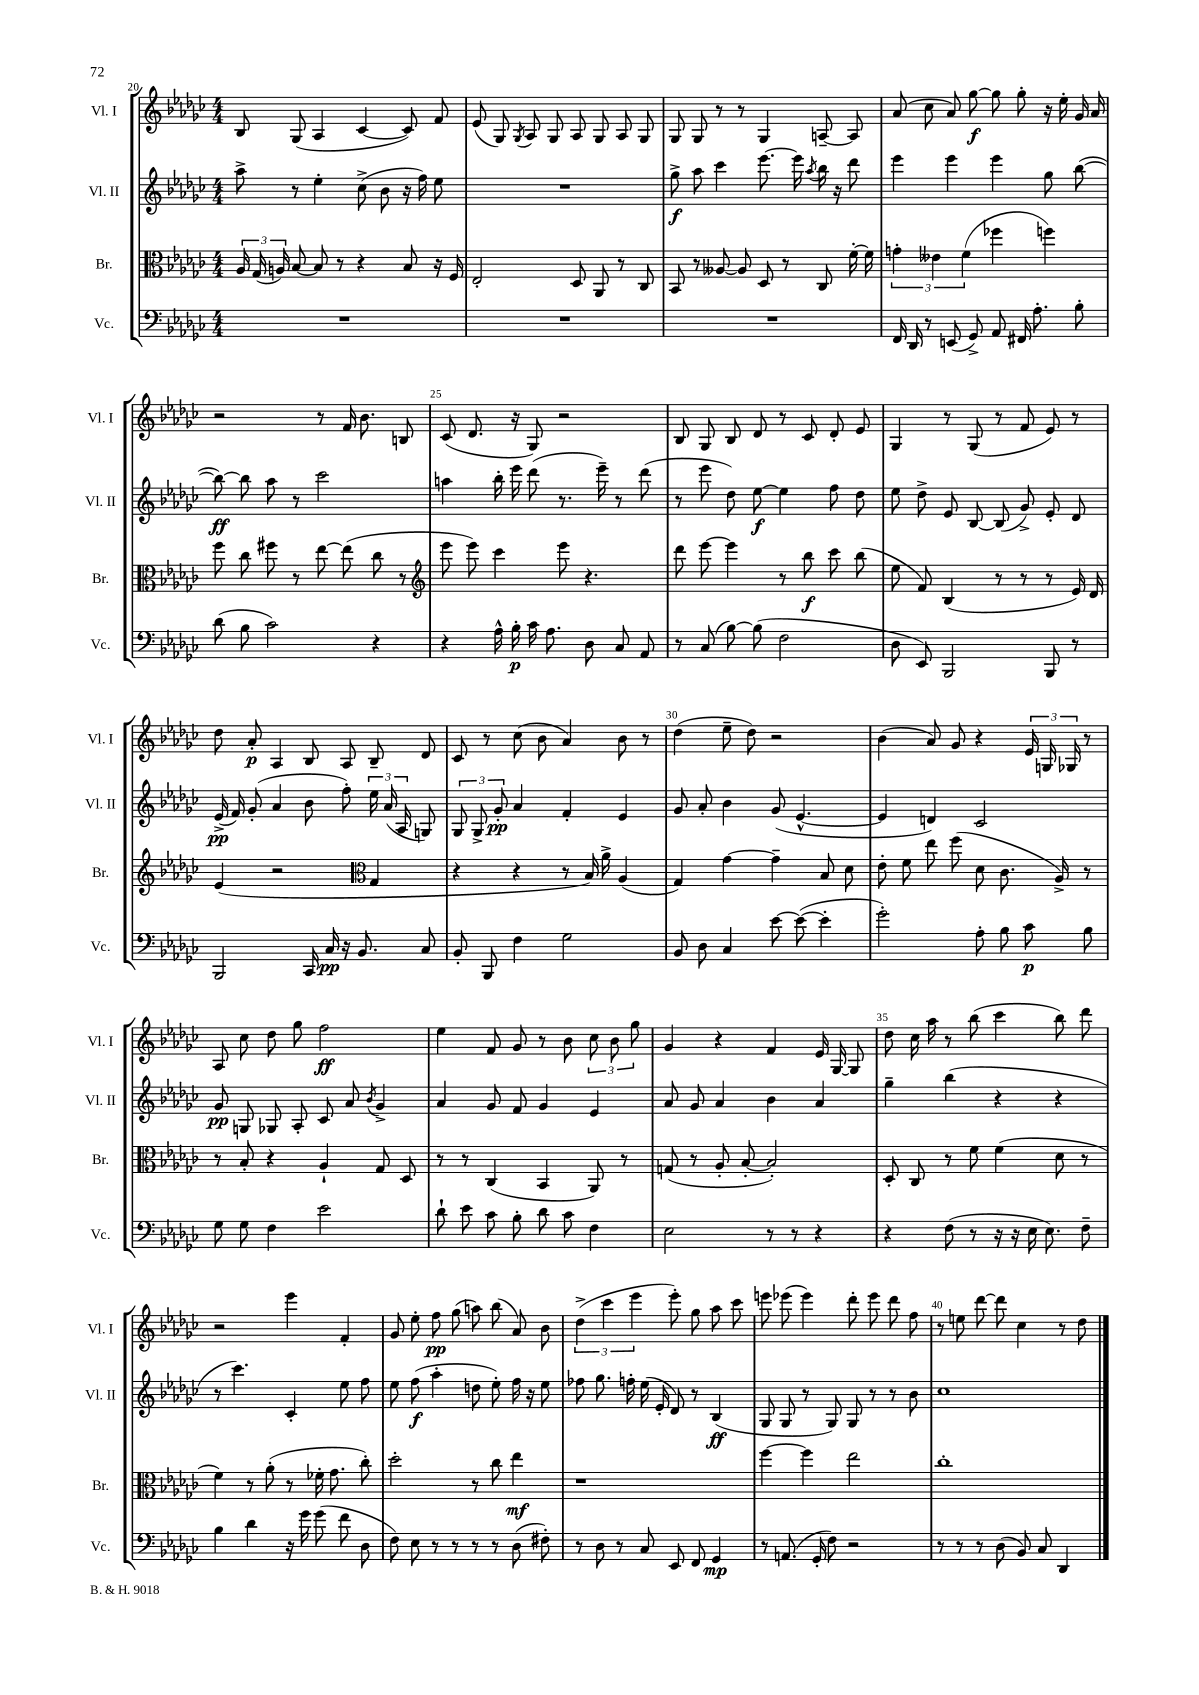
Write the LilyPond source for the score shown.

<<
\new StaffGroup <<
\new Staff = "s0" \with { instrumentName = "Vl. I" shortInstrumentName = "Vl. I" } {
    \clef treble \key ges \major \numericTimeSignature \time 4/4
    \autoBeamOff bes8 ges8( aes4 ces'4~ ces'8) f'8 |
    ees'8( ges8) \acciaccatura { ges8 } aes8 ges8 aes8 ges8 aes8 ges8 |
    ges8 ges8 r8 r8 ges4 a8~-- a8 |
    aes'8( ces''8 aes'8) ges''8~\f ges''8 ges''8-. r16 ees''16-. ges'16 aes'16 |
    r2 r8 f'16 bes'8. b8 |
    ces'8( des'8. r16 ges8) r2 |
    bes8 ges8 bes8 des'8 r8 ces'8 des'8-. ees'8 |
    ges4 r8 ges8( r8 f'8 ees'8) r8 |
    des''8 aes'8-.\p aes4 bes8 aes8 bes8-- des'8 |
    ces'8 r8 ces''8( bes'8 aes'4) bes'8 r8 |
    des''4( ees''8-- des''8) r2 |
    bes'4( aes'8) ges'8 r4 \tuplet 3/2 { ees'16 g16 ges16 } r8 |
    aes8 ces''8 des''8 ges''8 f''2\ff |
    ees''4 f'8 ges'8 r8 bes'8 \tuplet 3/2 { ces''8 bes'8 ges''8 } |
    ges'4 r4 f'4 ees'16 ges16~ ges8 |
    des''8 ces''16 aes''16 r8 bes''8( ces'''4 bes''8) des'''8 |
    r2 ees'''4 f'4-. |
    ges'8 ees''8-. f''8\pp ges''8( a''8) bes''8( aes'8) bes'8 |
    \tuplet 3/2 { des''4->( ces'''4 ees'''4 } ees'''8-.) ges''8 aes''8 ces'''8 |
    e'''8 ees'''8( ees'''4) des'''8-. ees'''8 des'''8 f''8 |
    r8 e''8 des'''8~ des'''8 ces''4 r8 des''8 \bar "|." |
}
\new Staff = "s1" \with { instrumentName = "Vl. II" shortInstrumentName = "Vl. II" } {
    \clef treble \key ges \major \numericTimeSignature \time 4/4
    \autoBeamOff aes''8-> r8 ees''4-. ces''8->( bes'8 r16 f''16) ees''8 |
    R1 |
    ges''8->\f aes''8 ces'''4 ees'''8.~ ees'''16 \acciaccatura { aes''8 } bes''16 r16 des'''8 |
    ees'''4 ees'''4 ees'''4 ges''8 bes''8~( |
    bes''8~\ff) bes''8 aes''8 r8 ces'''2 |
    a''4 bes''16-. ees'''16 des'''8( r8. ees'''16--) r8 des'''8( |
    r8 ees'''8 des''8) ees''8~\f ees''4 f''8 des''8 |
    ees''8 des''8-> ees'8 bes8~ bes8( ges'8->) ees'8-. des'8 |
    ees'16->\pp( f'16) ges'8-.( aes'4 bes'8 f''8-.) \tuplet 3/2 { ees''16 aes'16( aes16 } g8) |
    \tuplet 3/2 { ges8 ges8-> ges'8-.\pp } aes'4 f'4-. ees'4 |
    ges'8 aes'8-. bes'4 ges'8( ees'4.~-^ |
    ees'4 d'4) ces'2 |
    ges'8\pp g8 ges8 aes8-. ces'8 aes'8 \acciaccatura { bes'8 } ges'4-> |
    aes'4 ges'8 f'8 ges'4 ees'4 |
    aes'8 ges'8 aes'4 bes'4 aes'4 |
    ges''4-- bes''4( r4 r4 |
    r8 ces'''4.) ces'4-. ees''8 f''8 |
    ees''8 f''8\f( aes''4-. d''8 ees''8-.) f''16 r16 ees''8 |
    fes''8 ges''8. f''16-. ees''16( ees'16-. des'8) r8 bes4\ff( |
    ges8 ges8 r8 ges8) ges8 r8 r8 bes'8 |
    ces''1 \bar "|." |
}
\new Staff = "s2" \with { instrumentName = "Br." shortInstrumentName = "Br." } {
    \clef alto \key ges \major \numericTimeSignature \time 4/4
    \autoBeamOff \tuplet 3/2 { aes16 ges16( a16) } bes8~ bes8 r8 r4 bes8 r16 f16 |
    ees2-. des8 aes,8 r8 ces8 |
    bes,8 r8 aeses8~ aeses8 des8 r8 ces8 f'16~-. f'16 |
    \tuplet 3/2 { g'4-. eeses'4 f'4( } fes''4 f''4) |
    f''8 ces''8 fis''8 r8 ees''8~ ees''8( ces''8 r8 |
    \clef treble ees'''8 ees'''8) ces'''4 ees'''8 r4. |
    des'''8 ees'''8~ ees'''4 r8 bes''8\f ces'''8 bes''8( |
    ees''8 f'8) bes4( r8 r8 r8 ees'16) des'16 |
    ees'4( r2 \clef alto ges4 |
    r4 r4 r8 bes16) aes'16-> aes4( |
    ges4) ges'4~ ges'4-- bes8 des'8 |
    ees'8-. f'8 ees''8 f''8( des'8 ces'8. aes16->) r8 |
    r8 bes8-. r4 aes4-! ges8 des8 |
    r8 r8 ces4( bes,4 aes,8) r8 |
    g8( r8 aes8-. bes8~-. bes2-.) |
    des8-. ces8 r8 f'8 f'4( des'8 r8 |
    f'4) r8 aes'8-.( r8 fes'16-. ges'8. ces''8-.) |
    des''2-. r8 ces''8 ees''4\mf |
    r1 |
    f''4~ f''4 ees''2 |
    ces''1-. \bar "|." |
}
\new Staff = "s3" \with { instrumentName = "Vc." shortInstrumentName = "Vc." } {
    \clef bass \key ges \major \numericTimeSignature \time 4/4
    \autoBeamOff R1 |
    R1 |
    R1 |
    f,16 des,16 r8 e,8( ges,8->) aes,8 fis,16 aes8.-. bes8-. |
    des'8( bes8 ces'2) r4 |
    r4 aes16-^ bes16-.\p ces'16 aes8. des8 ces8 aes,8 |
    r8 ces8( bes8~) bes8( f2 |
    des8 ees,8) bes,,2 bes,,8 r8 |
    bes,,2 ces,16 ces16\pp r16 bes,8. ces8 |
    bes,8-. bes,,8 f4 ges2 |
    bes,8 des8 ces4 ees'8~ ees'8~( ees'4-. |
    ges'2-.) aes8-. bes8 ces'8\p bes8 |
    ges8 ges8 f4 ees'2 |
    des'8-! ees'8 ces'8 bes8-. des'8 ces'8 f4 |
    ees2 r8 r8 r4 |
    r4 f8( r8 r16 r16 ees16 ees8.) f8-- |
    bes4 des'4 r16 ges'16 ges'8( f'8 des8 |
    f8) ees8 r8 r8 r8 r8 des8( fis8-.) |
    r8 des8 r8 ces8 ees,8 f,8 ges,4\mp |
    r8 a,8.( ges,16-. f8) r2 |
    r8 r8 r8 des8( bes,8) ces8 des,4 \bar "|." |
}
>>
>>
\layout { \context { \Score currentBarNumber = #20 \override BarNumber.break-visibility = ##(#f #t #t) barNumberVisibility = #(every-nth-bar-number-visible 5) } }
